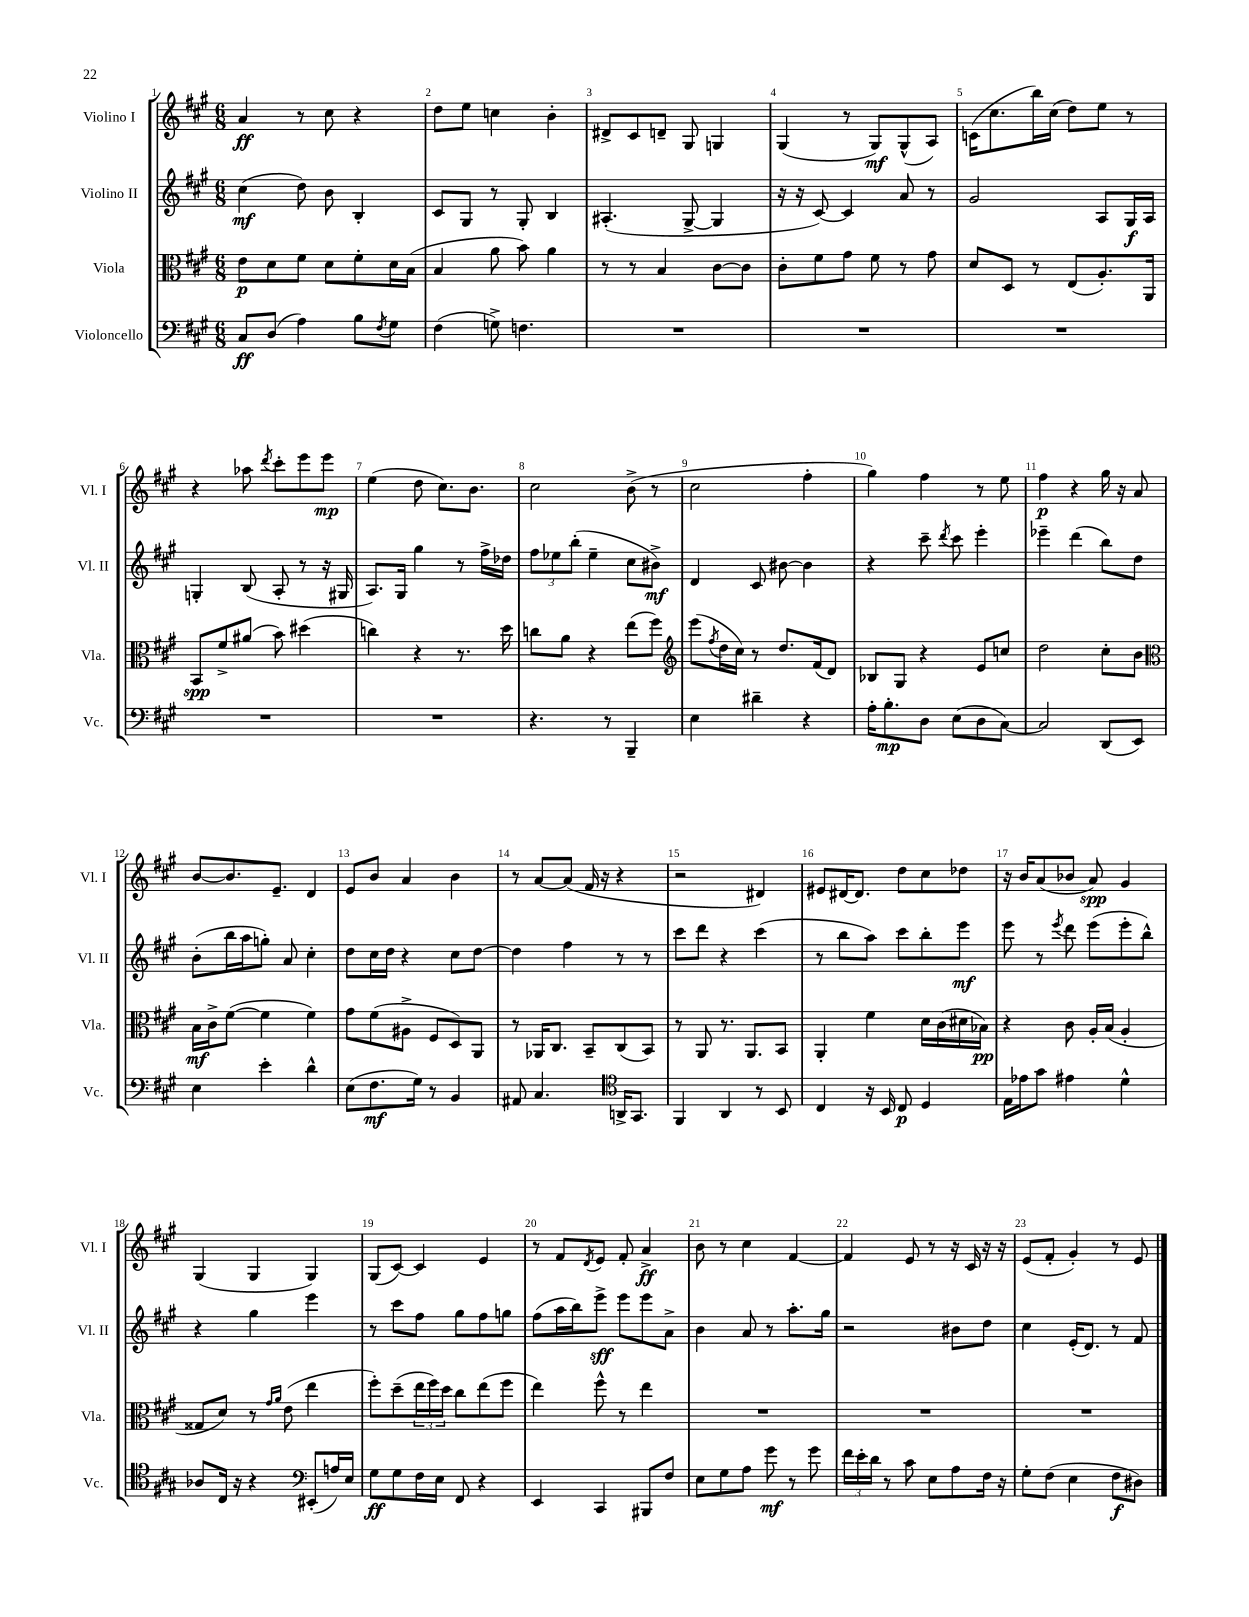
<<
\new StaffGroup <<
\new Staff = "s0" \with { instrumentName = "Violino I" shortInstrumentName = "Vl. I" } {
    \clef treble \key a \major \numericTimeSignature \time 6/8
    a'4\ff r8 cis''8 r4 |
    d''8 e''8 c''4 b'4-. |
    dis'8-> cis'8 d'8-- gis8 g4 |
    gis4( r8 gis8\mf) gis8-^( a8) |
    c'16( cis''8. b''16) cis''16( d''8) e''8 r8 |
    r4 aes''8 \acciaccatura { d'''8 } cis'''8-. e'''8 e'''8\mp |
    e''4( d''8 cis''8.) b'8. |
    cis''2 b'8->( r8 |
    cis''2 fis''4-. |
    gis''4) fis''4 r8 e''8 |
    fis''4\p r4 gis''16 r16 a'8 |
    b'8~ b'8. e'8.-- d'4 |
    e'8 b'8 a'4 b'4 |
    r8 a'8~ a'8( fis'16 r16 r4 |
    r2 dis'4) |
    eis'8 dis'16~ dis'8. d''8 cis''8 des''8 |
    r16 b'16 a'8( bes'8 a'8\spp) gis'4 |
    gis4( gis4 gis4) |
    gis8( cis'8~) cis'4 e'4 |
    r8 fis'8 \acciaccatura { d'8 } e'8 fis'8-. a'4->\ff |
    b'8 r8 cis''4 fis'4~ |
    fis'4 e'8 r8 r16 cis'16 r16 r16 |
    e'8( fis'8-. gis'4-.) r8 e'8 \bar "|." |
}
\new Staff = "s1" \with { instrumentName = "Violino II" shortInstrumentName = "Vl. II" } {
    \clef treble \key a \major \numericTimeSignature \time 6/8
    cis''4\mf( d''8) b'8 b4-. |
    cis'8 gis8 r8 gis8-. b4 |
    ais4.-.( gis8~-> gis4 |
    r16 r16 cis'8~) cis'4 a'8 r8 |
    gis'2 a8 gis16\f a16 |
    g4-. b8( a8-. r8 r16 gis16 |
    a8.) gis16 gis''4 r8 fis''16-> des''16 |
    \tuplet 3/2 { fis''8 ees''8 b''8-.( } ees''4-- cis''8 bis'8->\mf) |
    d'4 cis'8 bis'8~ bis'4 |
    r4 cis'''8-- \acciaccatura { d'''8 } cis'''8 e'''4-. |
    ees'''4-- d'''4( b''8) d''8 |
    b'8-.( b''16 a''16 g''8-.) a'8 cis''4-. |
    d''8 cis''16 d''16 r4 cis''8 d''8~ |
    d''4 fis''4 r8 r8 |
    cis'''8 d'''8 r4 cis'''4( |
    r8 b''8 a''8) cis'''8 b''8-. e'''8\mf |
    e'''8 r8 \acciaccatura { e'''8 } d'''8 e'''8( e'''8-. b''8-^) |
    r4 gis''4 e'''4 |
    r8 cis'''8 fis''8 gis''8 fis''8 g''8 |
    fis''8( a''16 b''16) e'''8->\sff e'''8 e'''8 a'8-> |
    b'4 a'8 r8 a''8.-. gis''16 |
    r2 bis'8 d''8 |
    cis''4 e'16-.( d'8.) r8 fis'8 \bar "|." |
}
\new Staff = "s2" \with { instrumentName = "Viola" shortInstrumentName = "Vla." } {
    \clef alto \key a \major \numericTimeSignature \time 6/8
    e'8\p d'8 fis'8 d'8 fis'8-. d'16 b16( |
    b4 a'8 b'8) a'4 |
    r8 r8 b4 cis'8~ cis'8 |
    cis'8-. fis'8 gis'8 fis'8 r8 gis'8 |
    d'8 d8 r8 e8( a8.-.) a,16 |
    b,8\spp fis'8-> ais'8( b'8) dis''4( |
    c''4) r4 r8. d''16 |
    c''8 a'8 r4 e''8( fis''8) |
    \clef treble e'''8( \acciaccatura { fis''8 } d''16 cis''16) r8 d''8. fis'16( d'8) |
    bes8 gis8 r4 e'8 c''8 |
    d''2 cis''8-. b'8 |
    \clef alto b16\mf cis'16-> fis'8~( fis'4 fis'4) |
    gis'8 fis'8( ais8-> fis8 d8) a,8 |
    r8 aes,16 cis8. b,8-- cis8( b,8) |
    r8 a,8 r8. a,8. b,8 |
    a,4-. fis'4 d'16 cis'16( dis'16 bes16\pp) |
    r4 cis'8 a16-. b16( a4-. |
    gisis8 d'8) r8 \grace { gis'16 a'16 } e'8( e''4 |
    fis''8-.) d''8--( \tuplet 3/2 { e''16 fis''16) d''16 } cis''8 e''8( fis''8 |
    e''4) fis''8-^ r8 e''4 |
    R2. |
    R2. |
    R2. \bar "|." |
}
\new Staff = "s3" \with { instrumentName = "Violoncello" shortInstrumentName = "Vc." } {
    \clef bass \key a \major \numericTimeSignature \time 6/8
    cis8\ff d8( a4) b8 \acciaccatura { fis8 } gis8 |
    fis4( g8->) f4. |
    R2. |
    R2. |
    R2. |
    R2. |
    R2. |
    r4. r8 b,,4-- |
    e4 dis'4-- r4 |
    a16-. b8.-.\mp d8 e8( d8 cis8~) |
    cis2 d,8( e,8) |
    e4 e'4-. d'4-^ |
    e8( fis8.\mf gis16) r8 b,4 |
    ais,8 cis4. \clef tenor a,16-> gis,8. |
    fis,4 a,4 r8 b,8 |
    cis4 r16 b,16 cis8\p d4 |
    e16 ees'16 gis'8 eis'4 d'4-^ |
    aes8 cis16 r16 r4 \clef bass eis,8-.( a16) e16 |
    gis8\ff gis8 fis16 e16 fis,8 r4 |
    e,4 cis,4 bis,,8 fis8 |
    e8 gis8 a8 gis'8\mf r8 gis'8 |
    \tuplet 3/2 { fis'16 e'16-. d'16 } r8 cis'8 e8 a8 fis16 r16 |
    gis8-. fis8( e4 fis8\f dis8) \bar "|." |
}
>>
>>
\layout { \context { \Score \override BarNumber.break-visibility = ##(#f #t #t) barNumberVisibility = #all-bar-numbers-visible } }
